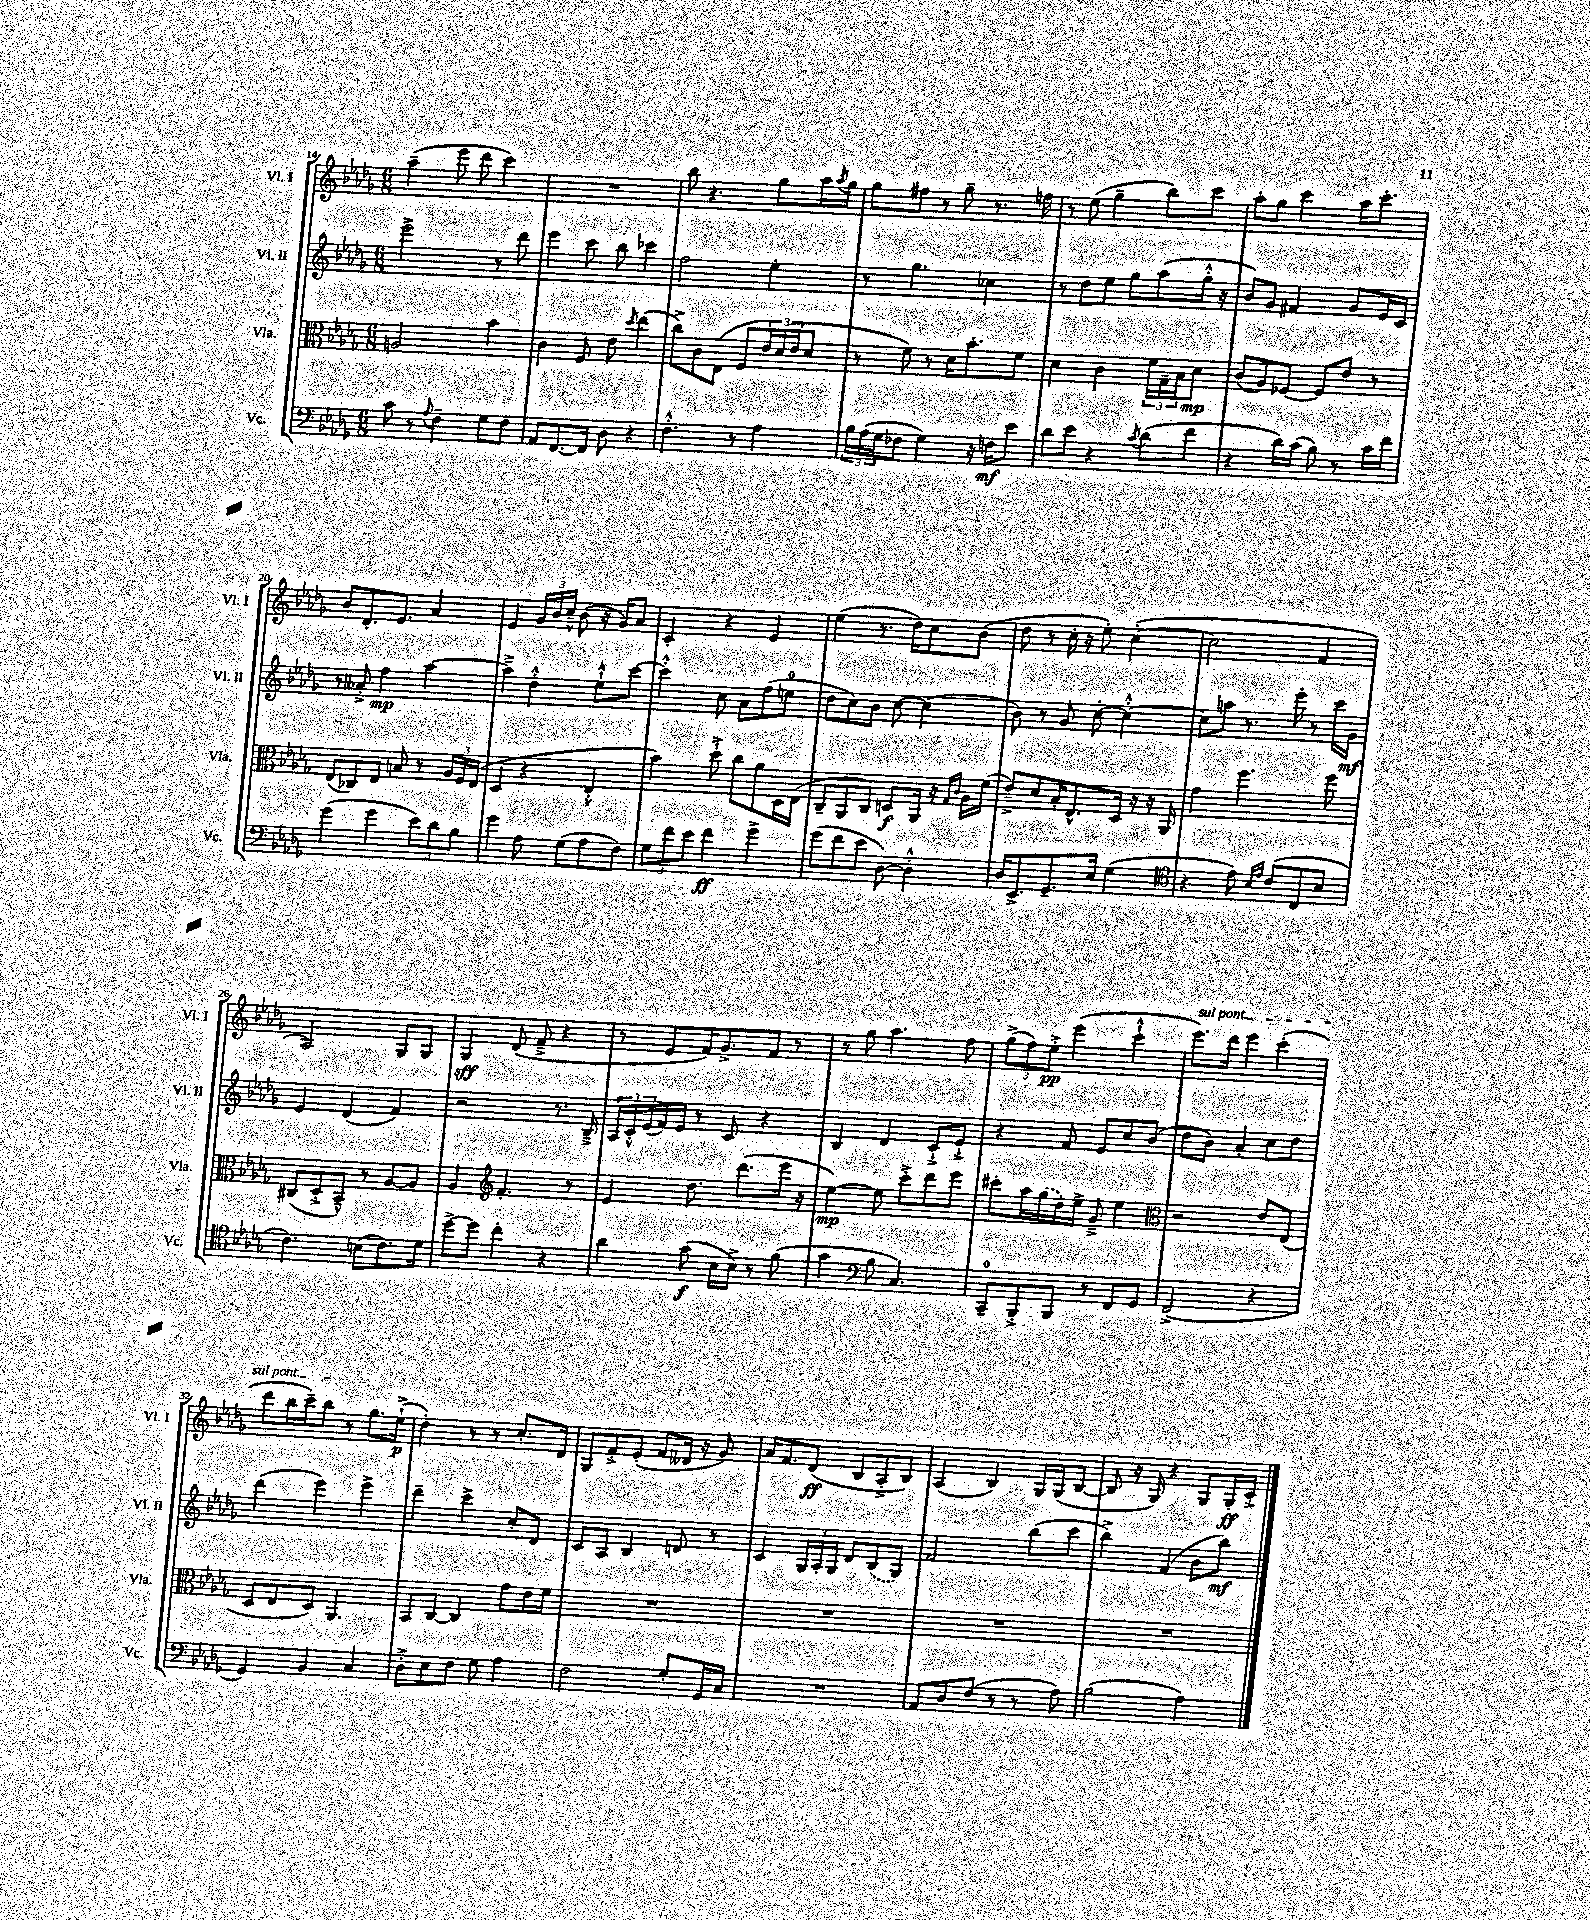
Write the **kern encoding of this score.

**kern	**kern	**kern	**kern
*staff4	*staff3	*staff2	*staff1
*clefF4	*clefC3	*clefG2	*clefG2
*k[b-e-a-d-g-]	*k[b-e-a-d-g-]	*k[b-e-a-d-g-]	*k[b-e-a-d-g-]
*M6/8	*M6/8	*M6/8	*M6/8
8c	2A	2eee-^	(4aa-~
8r	.	.	.
8qqA-	.	.	.
4F~	.	.	8eee-
.	.	.	8ddd-
8G-	4b-	8r	4ccc)
8F	.	8ddd-	.
=	=	=	=
8AA-	4c	4eee-	2.r
[8.FF	.	.	.
.	8F	8ccc	.
16FF]	.	.	.
8D-	8e-	8bb-	.
.	8qdd-	.	.
4r	(4ee-	4ccc-	.
=	=	=	=
4.F'^^	8cc^)	2ff	8bb-
.	8c	.	4.r
.	(8E-	.	.
8r	8F	.	.
4A-	24e-)	4ee-'	8gg-
.	(24d-	.	.
.	24e-	.	.
.	8d-	.	16aa-
.	.	.	8qaa-
.	.	.	16gg-
=	=	=	=
24B-	8r	8r	8gg-
(24A-	.	.	.
24G-	.	.	.
8F-	8f)	4.gg-	8ff#
4G-)	8r	.	8r
.	16d-	.	8gg-~
.	8.b-'	.	.
16r	.	4cc-	8.r
16F	.	.	.
8e-	8f	.	.
.	.	.	16ff
=	=	=	=
8d-	4d-	8r	8r
8e-	.	8dd-	(8ee-
4r	4c	8ee-	4gg-~
.	.	8gg-	.
8qc	.	.	.
(8d-	24f	(8aa-	8bb-)
.	24G-~	.	.
.	24B-	.	.
8f	8d-	16gg-'^^	8ccc
.	.	16r	.
=	=	=	=
4r	(8c	8b-)	8aa-'
.	8A-)	8g-	8gg-
16d-)	[8F-	4f#	4ccc
(16c	.	.	.
8B-)	8F-]	.	.
8r	8e-	8g-	16aa-
.	.	.	8.ccc'
16c	8r	16e-	.
16f	.	16c	.
=	=	=	=
(4g-	(8E-	8r	8b-
.	8C-)	8a--'^	8.d-'
4g-	8E-	4ff	.
.	.	.	8.e-
.	8B	.	.
12e-)	8r	[4aa-	4a-
12d-	.	.	.
.	24A-	.	.
12B-	24F	.	.
.	(24E-	.	.
=	=	=	=
4g-	4D-	4aa-~^]	4e-
8A-	4r	4dd-'^^	24g-
.	.	.	24b-
.	.	.	24cc~^^
(8G-	.	.	(8b-
8A-	4E-'^^	8ee-`^^	16r
.	.	.	16g-)
8F)	.	[8ccc	8a-
=	=	=	=
12G-	4b-)	4ccc'^^]	4c'
12f	.	.	.
12e-	.	.	.
4f	8dd-`^	8cc	4r
.	8cc	8a-	.
4g-^	8a-	(8ff	4e-
.	16D-	8ee	.
.	(16E-	.	.
=	=	=	=
(8g-	8C~	8dd-	(4ee-
8f	8AA-	8cc)	.
8e-	8C)	8b-	8.r
[8D-)	8D	[8cc	.
.	.	.	16dd-)
4D-'^^]	16AA-	(4cc]	8cc
.	16r	.	.
.	16qqG-	.	.
.	16qqc	.	.
.	16A-	.	(8b-
.	(16f	.	.
=	=	=	=
16D-	8e-~^)	8b-)	8dd-
8.EE-^	.	.	.
.	8d-	8r	8r
8.GG-~	16B-'	8g-	16cc'
.	8.E-^^	.	16r
.	.	[8cc'	8ee-')
16E-	.	.	.
(4G-	16D-	4cc'^^_	([4cc'
.	16r	.	.
.	16r	.	.
.	16AA-	.	.
=	=	=	=
*clefC4	*	*	*
4r	4g-	8cc]	2cc]
.	.	8aa	.
8e-)	4.ff	8.r	.
16qqB-	.	.	.
16qqe-	.	.	.
(8c	.	.	.
.	.	16eee-'	.
8C	.	8r	4f
8B-	8ff	16ccc	.
.	.	16g-	.
=	=	=	=
4.c)	(8C#	4e-	2A-)
.	8D-'^	.	.
.	8BB-~^^)	(4d-	.
(8B	8r	.	.
8.c)	[8A-	4f)	8G-
.	8A-]	.	8G-
16d-	.	.	.
=	=	=	=
[8dd-^	4A-	2r	4G-
8dd-]	.	.	.
*	*clefG2	*	*
4cc'	4.f'	.	(8d-
.	.	.	8f~^
4r	.	8.r	4r
.	8r	.	.
.	.	16B-~^	.
=	=	=	=
4a-	4e-	24A-	8r
.	.	24c'^^	.
.	.	(24e-	.
.	.	16f)	8e-
.	.	16e-	.
(8g-	8.dd-	8r	16f)
.	.	.	8.g-^
16B-	.	8c	.
16B-^)	(8.ddd-	.	.
8r	.	4r	8f
(8f	16eee-	.	8r
.	16r	.	.
=	=	=	=
4g-	[4ee-)	4B-	8r
.	.	.	8gg-
*clefF4	*	*	*
8B-	8ee-]	4d-	4.aa-
4.C)	8ccc'^	.	.
.	8ddd-	8c`^	.
.	8eee-	8e-`^	8ff
=	=	=	=
8CC~	8ccc#'	4r	(12gg-^
.	.	.	12ff)
8BBB-'^	16aa-	.	.
.	.	.	12ee-'^
.	(16gg-	.	.
8BBB-	16dd-)	8f	(4eee-
.	16ee-^	.	.
8r	8g-~^	8e-	.
8FF	4ee-	8cc	4ccc`^^
8GG-	.	(8b-	.
=	=	=	=
*	*clefC3	*	*
(2FF^	2r	8dd-	8.eee-)
.	.	8b-)	.
.	.	.	16ddd-
.	.	4a-'	4eee-
4r	8e-	8cc	(4ccc'
.	(8E-	8dd-	.
=	=	=	=
4GG-)	8D-	(4ddd-	8ddd-
.	8E-	.	16bb-
.	.	.	16ccc~)
4BB-	8D-)	4eee-)	8bb-
.	4.AA-	.	8r
4C	.	4eee-^	8.gg-
.	.	.	(16ee-`^
=	=	=	=
8D-'^	8BB-	4ddd-~	4dd-')
8E-	[8C	.	.
8F	4C]	4ccc^	8r
8G-	.	.	8r
4A-	8g-	8cc'	8.cc'
.	16e-	8d-	.
.	16f	.	16d-
=	=	=	=
2F	2.r	8c	8G-
.	.	8A-	8f'^
.	.	4B-	(8e-'
.	.	.	8f
8G-'	.	8d	16d--
.	.	.	16r
16GG-	.	8r	8g-)
16C	.	.	.
=	=	=	=
2.r	2.r	4c	16a-
.	.	.	8.f
.	.	24G-	(8d-
.	.	24A-'	.
.	.	24G-	.
.	.	8d-	8B-
.	.	(8B-	8A-'^
.	.	8G-)	8B-)
=	=	=	=
8AA-	2.r	2f	(4A-
8D-	.	.	.
(8F	.	.	4B-)
8r	.	.	.
8r	.	(8bb-	16G-
.	.	.	(16G-
8A-)	.	8ccc	[8B-
=	=	=	=
(2B-	2.r	4bb-^)	8B-]
.	.	.	16r
.	.	.	16G-)
.	.	(4f	4r
4A-)	.	8b-	8G-
.	.	8bb-)	16G-'
.	.	.	16c'^
==	==	==	==
*-	*-	*-	*-
